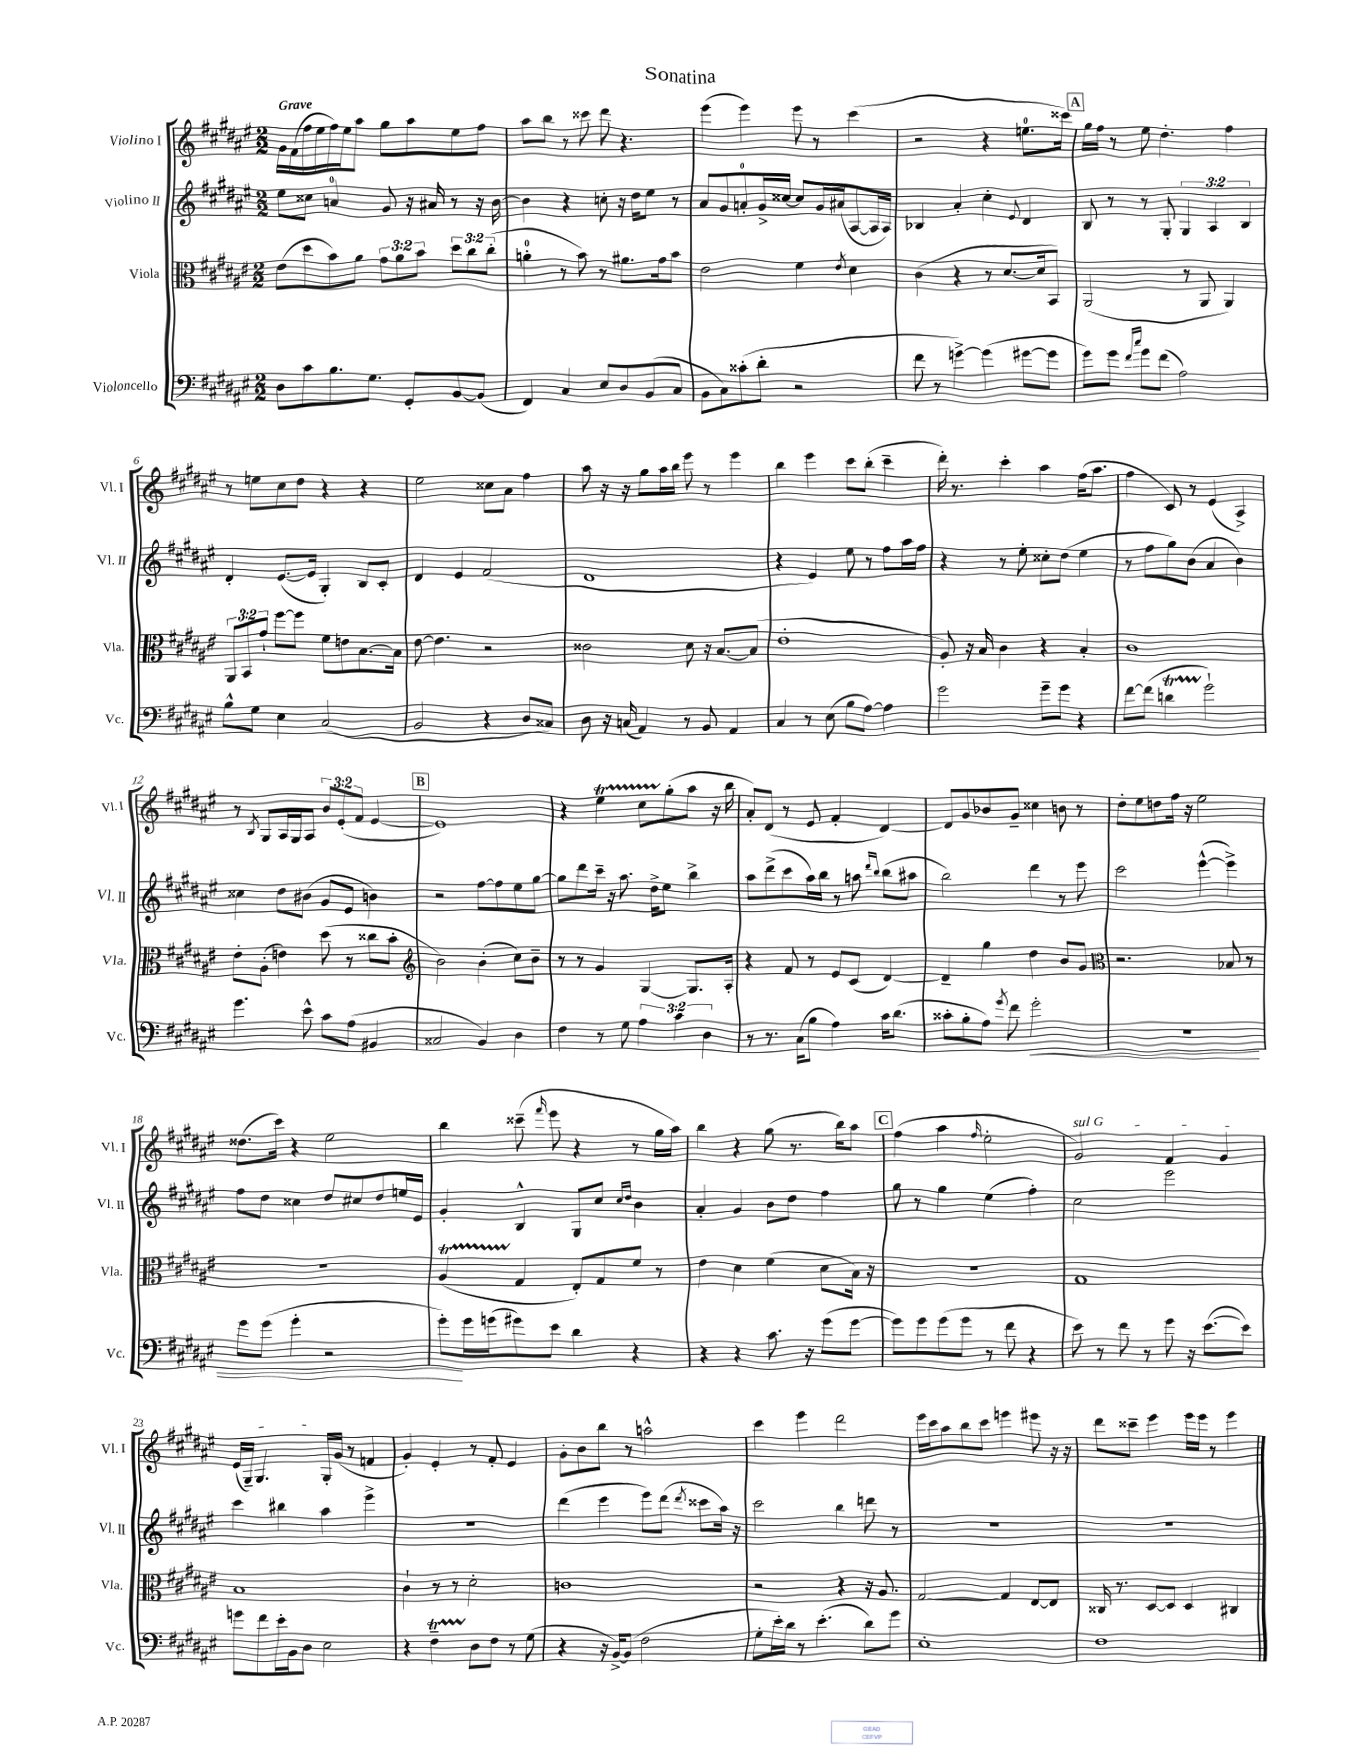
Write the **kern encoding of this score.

**kern	**dynam	**kern	**kern	**kern
*part4	*part4	*part3	*part2	*part1
*staff4	*staff4	*staff3	*staff2	*staff1
*I"Violoncello	*	*I"Viola	*I"Violino II	*I"Violino I
*I'Vc.	*	*I'Vla.	*I'Vl. II	*I'Vl. I
*clefF4	*	*clefC3	*clefG2	*clefG2
*k[f#c#g#d#a#e#]	*	*k[f#c#g#d#a#e#]	*k[f#c#g#d#a#e#]	*k[f#c#g#d#a#e#]
*M2/2	*	*M2/2	*M2/2	*M2/2
=1	=1	=1	=1	=1
!	!	!	!	!LO:TX:a:B:t=Grave
8D#\L	.	(8e#\L	8ee#\L	16g#\LL
.	.	.	.	(16f#\
8c#\	.	8dd#\	8cc##X\J	16ff#\
.	.	.	.	16ee#\
8.B\	.	8b\)	4an/	16ff#\)
.	.	.	.	16ee#\J
.	.	8a#\J	.	8aa#\J
8.G#\J	.	.	.	.
.	.	12g#\L	8g#/	8gg#\L
.	.	12a#\	.	.
8GG#'/L	.	.	16r	8aa#\
.	.	12b\J	.	.
.	.	.	16a#X/	.
[8BB/	.	12dd#\L	8r	8ee#\
.	.	12cc#\	.	.
(8BB/J]	.	.	16r	8ff#\J
.	.	(12cc#'\J	.	.
.	.	.	[16b\	.
=2	=2	=2	=2	=2
4FF#/)	.	4an'\	4b\]	8aa#\L
.	.	.	.	8bb\J
4C#/	.	8r	4r	8r
.	.	8b\)	.	8ccc##X\
8E#/L	.	8r	8ccn'\	8ddd#\
8D#/	.	8.a#X\L	16r	4.r
.	.	.	16dd#\KL	.
(8BB/	.	.	8ee#\J	.
.	.	16g#\k	.	.
8C#/J	.	8b\J	8r	.
=3	=3	=3	=3	=3
8BB\L	.	2e#\	8a#/L	(4eee#\
8C#\)	.	.	8g#/	.
(8c##X'\	.	.	8an'/	4eee#\)
8d#'\J	.	.	16g#^/L	.
.	.	.	[16cc##X/JJ	.
2r	.	4f#\	8cc##/L]	8eee#\
.	.	.	16g#/L	8r
.	.	.	(16a#X/J	.
.	.	8qe#/	.	.
.	.	4d#\	[8A#/	(4ccc#\
.	.	.	16A#/L]	.
.	.	.	16A#/JJ)	.
=4	=4	=4	=4	=4
8f#\	.	(4c#\	4B-X/	2r
8r	.	.	.	.
[4gn^\)	.	4r	4a#'/	.
(4g\]	.	8r	4cc#'\	4r
.	.	[8.d#/L	.	.
.	.	.	8qqe#/	.
[8g#X\L	.	.	4d#/	8.een\L
.	.	16d#/k]	.	.
8g#\J]	.	8BB/J)	.	.
.	.	.	.	16ccc##X\Jk)
!!LO:REH:place=s1:t=A
=5	=5	=5	=5	=5
8g#\L)	.	(2AA#/	8B/	16gg#\LL
.	.	.	.	16ff#\JJ
8g#\J	.	.	8r	8r
16qqf#/LL	.	.	.	.
16qqcc#/JJ	.	.	.	.
8g#\L	.	.	8r	8ee#\
(8f#\J	.	.	8G#'/	4.dd#'\
2A#\)	.	8r	6G#/	.
.	.	8AA#/	.	.
.	.	.	6A#/	.
.	.	4AA#/)	.	4ff#\
.	.	.	6B/	.
!!LO:LB:g=z
=6	=6	=6	=6	=6
8B^^\L	.	12AA#/L	4d#'/	8r
.	.	12BB/	.	.
8G#\J	.	.	.	8een\L
.	.	12g#`/J	.	.
4E#\	.	[8ff#\L	([8.e#/L	8cc#\
.	.	8ff#\J]	.	8dd#\J
.	.	.	16e#/Jk]	.
(2C#/	.	8f#\L	4G#'/)	4r
.	.	8en\	.	.
.	.	[8.B\	8B/L	4r
.	.	.	8c#'/J	.
.	.	16B\Jk]	.	.
=7	=7	=7	=7	=7
2BB/	.	[8e#\	4d#/	2ee#\
.	.	4.e#\]	.	.
.	.	.	4e#/	.
4r	.	2r	(2f#/	8cc##X\L
.	.	.	.	8a#\J
8D#/L	.	.	.	4ff#\
8C##X/J)	.	.	.	.
=8	=8	=8	=8	=8
8D#\	.	2c##X\	1d#	8aa#\
16r	.	.	.	16r
(16Cn/	.	.	.	16r
4AA#/)	.	.	.	8gg#\L
.	.	.	.	16aa#\L
.	.	.	.	16bb\JJ
8r	.	8d#\	.	8eee#\
8BB/	.	16r	.	8r
.	.	[8.B/L	.	.
4AA#/	.	.	.	4eee#\
.	.	(8B/J]	.	.
=9	=9	=9	=9	=9
4C#/	.	1e#'	4r	4bb\
8r	.	.	4e#/)	4eee#\
(8E#\	.	.	.	.
8B\L	.	.	8ee#\	8ccc#\L
[8A#\J)	.	.	8r	(8bb'\J
4A#\]	.	.	8ff#\L	4ccc#~\
.	.	.	16aa#\L	.
.	.	.	16ff#\JJ	.
=10	=10	=10	=10	=10
2g#\	.	8A#'/)	4r	16ddd#'\)
.	.	.	.	8.r
.	.	16r	.	.
.	.	16B/	.	.
.	.	4c#\	8r	4ccc#'\
.	.	.	8ee#'\	.
8g#~\L	.	4r	8cc##X'\L	4aa#\
8g#\J	.	.	(8dd#\J	.
4r	.	4B'/	4ee#\	(16ff#\KL
.	.	.	.	8.aa#\J
=11	=11	=11	=11	=11
[8f#\L	.	1c#	8r	4ff#\
(8f#\J]	.	.	8ff#\L	.
4dnT\	.	.	8gg#\)	8c#/)
.	.	.	(8b\J	8r
2g#`\)	.	.	4a#/	(4e#/
.	.	.	4b\)	4A#^/)
!!LO:LB:g=z
=12	=12	=12	=12	=12
4.g#\	.	8e#'\L	4cc##X\	8r
.	.	.	.	8qB/
.	.	(8A#'\J	.	8G#/L
.	.	4en\)	8dd#\L	16A#/L
.	.	.	.	16G#/J
8e#^^\	.	.	(8b#X\J	8A#/J
8c#\L	.	(8dd#\	8g#/L	12b/L
.	.	.	.	(12e#'/
(8A#\J	.	8r	8e#/J	.
.	.	.	.	12f#/J
4BB#X/	.	8cc##X\L	4bn\)	[4e#/
.	.	8b'\J	.	.
!!LO:REH:place=s1:t=B
=13	=13	=13	=13	=13
*	*	*clefG2	*	*
2C##X/	.	2b\)	2r	1e#])
4BB/)	.	(4b'\	[8ff#\L	.
.	.	.	8ff#\]	.
4D#\	.	8cc#\L)	8ee#\	.
.	.	8b~\J	[8gg#\J	.
=14	=14	=14	=14	=14
4F#\	.	8r	8gg#\L]	4r
.	.	8r	8ddd#\	.
8r	.	4g#/	16ccc#~\Jk	4ee#t\
.	.	.	16r	.
8G#\	.	.	8.aa#\	.
6A#\	.	[4G#/	.	8cc#TTT\L
.	.	.	16dd#^\KL	.
.	.	.	8ee#\J	(8gg#'\
6c#\	.	.	.	.
.	.	8.G#/L]	4bb^\	8aa#\J
6D#\	.	.	.	.
.	.	.	.	16r
.	.	16A#'/Jk	.	16bb\
=15	=15	=15	=15	=15
8r	.	4r	8aa#\L	8a#'/L)
8.r	.	.	(8ddd#^\	(8d#/J
.	.	8f#/	8ccc#\	8r
(16C#\KL	.	.	.	.
8B\J	.	8r	16aa#\L)	8e#/
.	.	.	16bb\JJ	.
4A#\)	.	8e#/L	8r	4f#'/
.	.	(8c#/J	8aan\	.
.	.	.	16qqddd#/LL	.
.	.	.	16qqbb/JJ	.
16c#\KL	.	[4d#/)	(8bb\L	[4d#/)
(8.d#\J	.	.	.	.
.	.	.	8aa#X\J	.
=16	=16	=16	=16	=16
8c##X'\L	.	4d#~/]	2bb\)	8d#/L]
8B'\	.	.	.	8g#/
8A#\J)	.	4gg#\	.	8b-X/
8qg#/	.	.	.	.
8f#\	.	.	.	8g#~/J
!	!LO:HP:b	!	!	!
2g#'\	<	4dd#\	4ddd#\	4cc##X\
.	.	8b/L	8r	8bn\
.	.	8g#/J	8eee#\	8r
=17	=17	=17	=17	=17
*	*	*clefC3	*	*
1r	.	2.r	2ccc#\	8dd#'\L
.	.	.	.	8ee#\
.	.	.	.	8ddn\
.	.	.	.	16ff#\Jk
.	.	.	.	16r
.	.	.	([4eee#^^\	2ee#\
.	.	8B-X/	4eee#^\])	.
.	.	8r	.	.
!!LO:LB:g=z
=18	=18	=18	=18	=18
8g#\L	.	1r	8ff#\L	(8.dd##X\L
(8g#\J	.	.	8dd#\J	.
.	.	.	.	16ccc#\Jk)
4g#'\	.	.	4cc##X\	4r
2r	.	.	8dd#/L	2ee#\
.	.	.	8cc#X/	.
.	.	.	8dd#/	.
.	.	.	16een/L	.
.	.	.	16e#/JJ	.
=19	=19	=19	=19	=19
8g#'\L)	.	(4A#t/	4g#'/	4bb\
16g#\L	[	.	.	.
(16gn\J	.	.	.	.
8g#X\)	.	4G#/	4B^^/	(8ccc##X~\
.	.	.	.	16qqfff#/
8e#\J	.	.	.	8eee#\
4d#\	.	8E#'/L)	8G#/L	4r
.	.	8G#/	8cc#/J	.
.	.	.	16qqcc#/LL	.
.	.	.	16qqdd#/JJ	.
4r	.	8f#/J	4b\	8r
.	.	8r	.	16gg#\LL
.	.	.	.	16aa#\JJ)
=20	=20	=20	=20	=20
4r	.	4e#\	4a#'/	4bb\
4r	.	4d#\	4g#/	4r
8.c#\	.	(4f#\	8b\L	(8gg#\
.	.	.	8dd#\J	8.r
16r	.	.	.	.
(8g#\L	.	8d#\L	4ff#\	.
.	.	.	.	16bb\KL)
[8g#\J	.	16B\Jk)	.	8aa#\J
.	.	16r	.	.
!!LO:REH:place=s1:t=C
=21	=21	=21	=21	=21
8g#\L])	.	1r	8gg#\	(4ff#\
8g#\	.	.	8r	.
(8g#\	.	.	4gg#\	4aa#\
8g#\J	.	.	.	.
.	.	.	.	16qqff#/
8r	.	.	(4ee#\	2ee#'\
8f#\	.	.	.	.
4r	.	.	4ff#'\)	.
=22	=22	=22	=22	=22
!	!	!	!	!LO:TX:a:i:t=sul G
8e#\)	.	1G#	2cc#\	2g#/)
8r	.	.	.	.
8f#\	.	.	.	.
8r	.	.	.	.
8g#\	.	.	2eee#\	4f#/
16r	.	.	.	.
([8.e#\L	.	.	.	.
.	.	.	.	4g#/
8e#\J])	.	.	.	.
!!LO:LB:g=z
=23	=23	=23	=23	=23
8gn\L	.	1B	4ccc#\	(16e#/LL
.	.	.	.	16G#~/JJ)
8f#\	.	.	.	4.G#/
16e#'\L	.	.	4bb#X\	.
16BB\J	.	.	.	.
8D#\J	.	.	.	.
2E#\	.	.	4aa#\	16G#'/LL
.	.	.	.	(16g#/JJ
.	.	.	.	8r
.	.	.	4eee#^\	4fn/
=24	=24	=24	=24	=24
4r	.	4c#`\	1r	4g#'/)
4F#T~\	.	8r	.	4e#'/
.	.	8r	.	.
8D#\L	.	2d#'\	.	8r
8F#\J	.	.	.	8f#'/
8r	.	.	.	4e#/
(8G#\	.	.	.	.
=25	=25	=25	=25	=25
4r	.	1cn	(4ddd#\	8g#'\L
.	.	.	.	8b\
16r	.	.	4eee#\	8bb\J
[16BB^/KL)	.	.	.	.
(8BB/J]	.	.	.	8r
2F#\	.	.	8eee#\L)	2aan^^\
.	.	.	(8ddd#\J	.
.	.	.	8qddd#/	.
.	.	.	8ccc##X\L	.
.	.	.	16aa#\Jk)	.
.	.	.	16r	.
=26	=26	=26	=26	=26
8G#'\L	.	2r	2ccc#\	4ccc#\
16e#'\L)	.	.	.	.
16d#\JJ	.	.	.	.
8r	.	.	.	4eee#\
(4.e#'\	.	.	.	.
.	.	4r	4bb\	2ddd#\
8d#\L)	.	16r	8dddn\	.
.	.	8.A#/	.	.
8g#\J	.	.	8r	.
=27	=27	=27	=27	=27
1E#'	.	[2G#/	1r	16eee#\LL
.	.	.	.	16ccc#\J
.	.	.	.	8aa#\
.	.	.	.	8bb\
.	.	.	.	8ccc#\J
.	.	4G#/]	.	4eeen\
.	.	[8E#/L	.	8eee#X\
.	.	8E#/J]	.	16r
.	.	.	.	16r
=28	=28	=28	=28	=28
1F#	.	16C##X/	1r	8ddd#\L
.	.	8.r	.	.
.	.	.	.	8ccc##X~\J
.	.	[8D#/L	.	4eee#\
.	.	8D#/J]	.	.
.	.	4D#/	.	16eee#\LL
.	.	.	.	16eee#\JJ
.	.	.	.	8r
.	.	4C#X/	.	4eee#\
==	==	==	==	==
*-	*-	*-	*-	*-
